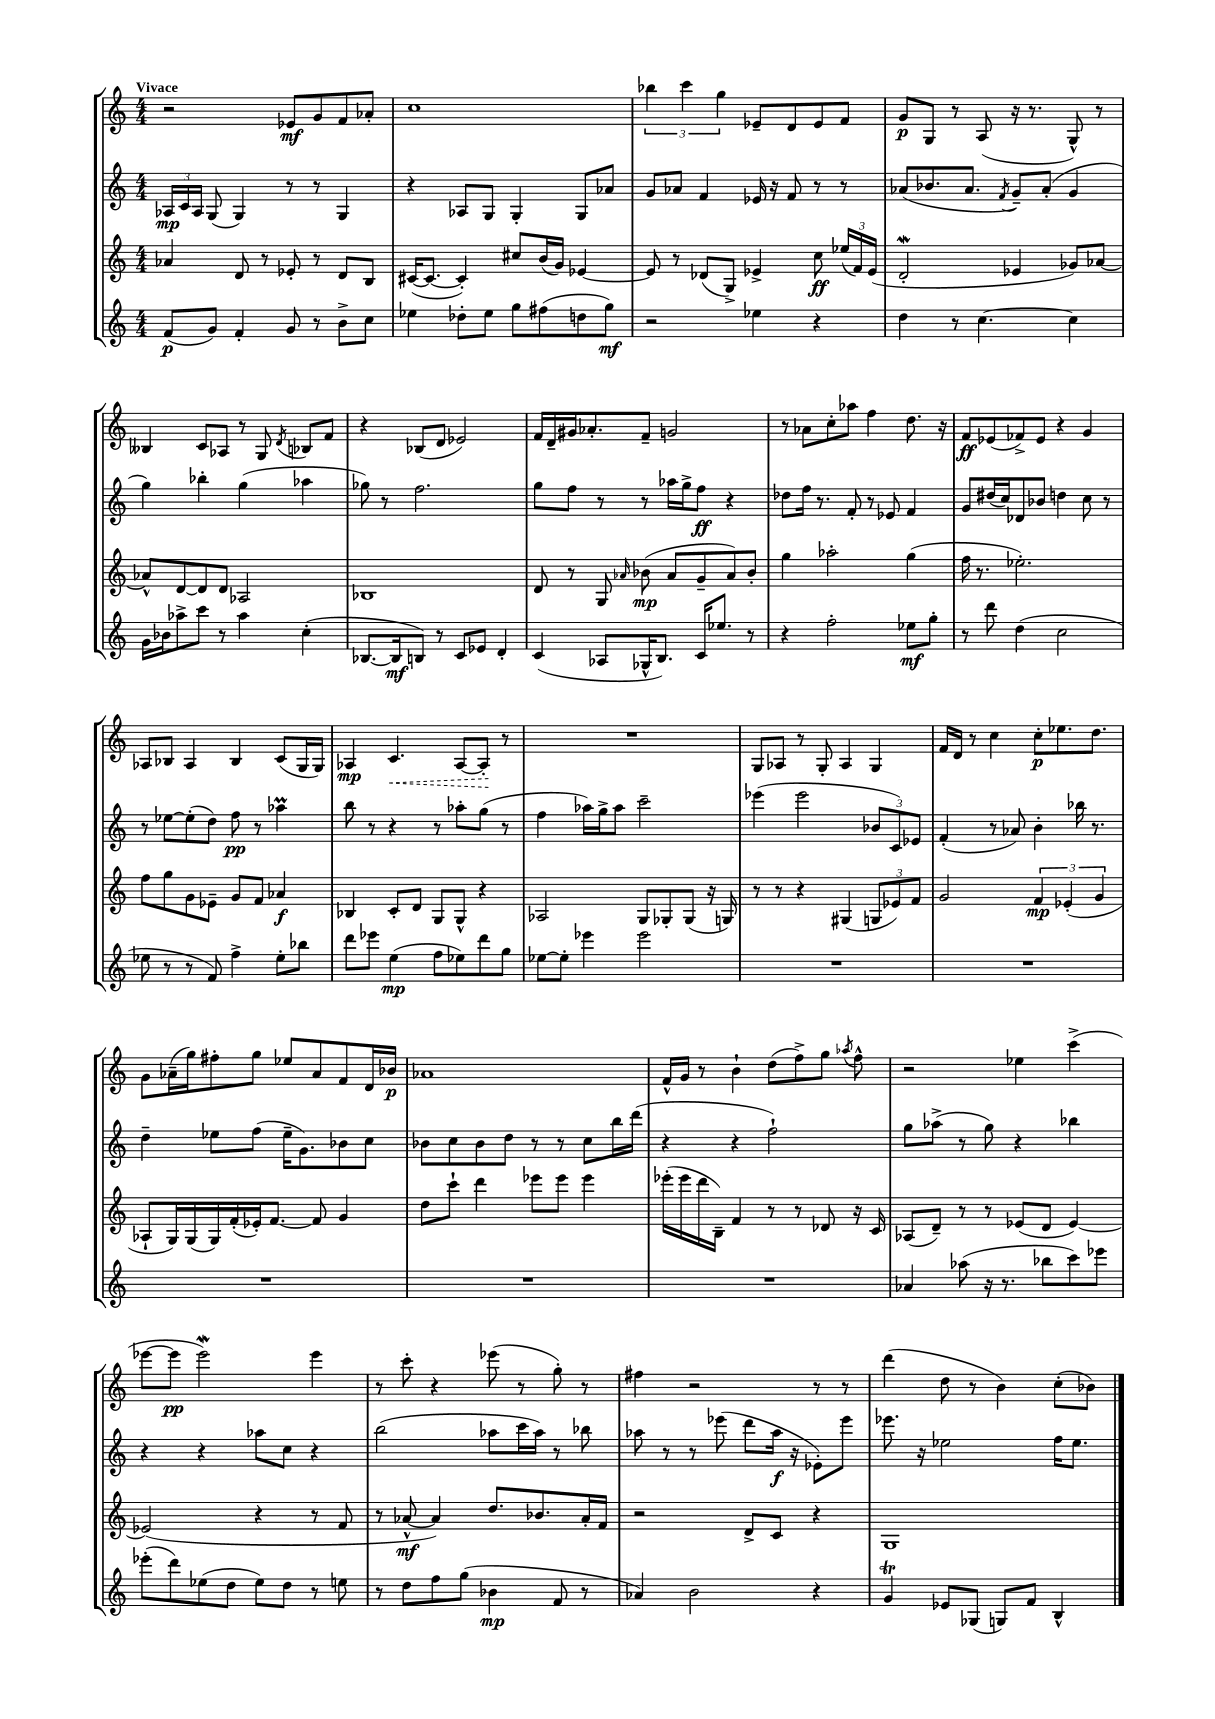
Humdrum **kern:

**kern	**kern	**kern	**kern
*staff4	*staff3	*staff2	*staff1
*clefG2	*clefG2	*clefG2	*clefG2
*k[]	*k[]	*k[]	*k[]
*M4/4	*M4/4	*M4/4	*M4/4
(8f	4a-	24A-	2r
.	.	24c	.
.	.	24A-	.
8g)	.	(8G	.
4f'	8d	4G)	.
.	8r	.	.
8g	8e-'	8r	8e-
8r	8r	8r	8g
8b^	8d	4G	8f
8cc	8B	.	8a-'
=	=	=	=
4ee-	([16c#	4r	1cc
.	8.c#_	.	.
8dd-'	4c#'])	8A-	.
8ee-	.	8G	.
8gg	8cc#	4G'	.
(8ff#	(16b	.	.
.	16g)	.	.
8dd	[4e-	8G	.
8gg)	.	8a-	.
=	=	=	=
2r	8e-]	8g	6bb-
.	8r	8a-	.
.	.	.	6ccc
.	(8d-	4f	.
.	.	.	6gg
.	8G^)	.	.
4ee-	4e-^	16e-	8e-~
.	.	16r	.
.	.	8f	8d
4r	8cc	8r	8e-
.	(24ee-	8r	8f
.	24f)	.	.
.	(24e-	.	.
=	=	=	=
4dd	2d'	(8a-	8g
.	.	8.b-	8G
8r	.	.	8r
.	.	8.a-	.
[4.cc	.	.	(8A
.	.	8qf	.
.	4e-	8g~)	16r
.	.	.	8.r
.	.	(8a-'	.
4cc]	8g-)	4g	8G^^)
.	[8a-	.	8r
=	=	=	=
16g	8a-^^]	4gg)	4B--
16b-	.	.	.
8aa-^	[8d	.	.
8ccc	8d]	4bb-'	8c
8r	8d	.	8A-
4aa-	2A-	(4gg	8r
.	.	.	8G
.	.	.	8qd
(4cc'	.	4aa-	8B-
.	.	.	8f
=	=	=	=
[8.B-	1B-	8gg-)	4r
.	.	8r	.
16B-]	.	.	.
8B)	.	2.ff	(8B-
8r	.	.	8d
8c	.	.	2e-)
8e-	.	.	.
4d'	.	.	.
=	=	=	=
(4c	8d	8gg	16f
.	.	.	16d~
.	8r	8ff	16g#
.	.	.	8.a-'
8A-	8G	8r	.
.	16qqa-	.	.
16G-^^	(8b-	8r	8f~
8.B)	.	.	.
.	8a-	16aa-	2g
.	.	16gg^	.
16c	8g~	8ff	.
8.ee-	.	.	.
.	8a-)	4r	.
8r	8b-'	.	.
=	=	=	=
4r	4gg	8dd-	8r
.	.	16ff	8a-
.	.	8.r	.
2ff'	2aa-'	.	8cc'
.	.	8f'	8aa-
.	.	8r	4ff
.	.	8e-	.
8ee-	(4gg	4f	8.dd
8gg'	.	.	.
.	.	.	16r
=	=	=	=
8r	16ff	8g	8f
.	8.r	.	.
8ddd	.	(16dd#	(8e-
.	.	16cc)	.
(4dd	2.ee-')	8d-	8f-^)
.	.	8b-	8e-
2cc	.	4dd	4r
.	.	8cc	4g
.	.	8r	.
=	=	=	=
8ee-	8ff	8r	8A-
8r	8gg	[8ee-	8B-
8r	8g	(8ee-']	4A-
8f)	8e-~	8dd)	.
4ff^	8g	8ff	4B-
.	8f	8r	.
8ee-'	4a-	4aa-	(8c
8bb-	.	.	16G
.	.	.	16G)
=	=	=	=
8ddd	4B-	8bb	4A-
8eee-	.	8r	.
(4ee	8c'	4r	4.c
.	8d	.	.
8ff	8G	8r	.
8ee-)	8G^^	8aa-'	[8A-
8ddd	4r	(8gg	8A-']
8gg	.	8r	8r
=	=	=	=
[8ee-	2A-	4ff	1r
8ee-']	.	.	.
4eee-	.	16aa-)	.
.	.	16gg^	.
.	.	8aa-	.
2eee-	8G	2ccc~	.
.	8G-'	.	.
.	(8G-	.	.
.	16r	.	.
.	16G)	.	.
=	=	=	=
1r	8r	(4eee-	8G
.	8r	.	8A-
.	4r	2eee-	8r
.	.	.	8G'
.	(4G#	.	4A-
.	12G	12b-	4G
.	12e-)	12c)	.
.	12f	12e-	.
=	=	=	=
1r	2g	(4f'	16f
.	.	.	16d
.	.	.	8r
.	.	8r	4cc
.	.	8a-)	.
.	6f	4b'	8cc'
.	.	.	8.ee-
.	(6e-'	.	.
.	.	16bb-	.
.	.	8.r	8.dd
.	6g	.	.
=	=	=	=
1r	8A-`	4dd~	8g
.	16G)	.	(16a-~
.	(16G	.	16gg)
.	16G)	8ee-	8ff#'
.	(16f'	.	.
.	16e-')	(8ff	8gg
.	[8.f	.	.
.	.	16ee-~	8ee-
.	.	8.g)	.
.	8f]	.	8a-
.	4g	8b-	8f
.	.	8cc	16d
.	.	.	16b-
=	=	=	=
1r	8dd	8b-	1a-
.	8ccc`	8cc	.
.	4ddd	8b-	.
.	.	8dd	.
.	8eee-	8r	.
.	8eee-	8r	.
.	4eee-	8cc	.
.	.	16bb	.
.	.	(16ddd	.
=	=	=	=
1r	(16eee-'	4r	16f^^
.	16eee-	.	16g
.	16ddd	.	8r
.	16B~)	.	.
.	4f	4r	4b`
.	8r	2ff`)	(8dd
.	8r	.	8ff^)
.	8d-	.	8gg
.	.	.	8qaa-
.	16r	.	8ff^^
.	16c	.	.
=	=	=	=
4a-	(8A-	8gg	2r
.	8d~)	(8aa-^	.
(8aa-	8r	8r	.
16r	8r	8gg)	.
8.r	.	.	.
.	(8e-	4r	4ee-
8bb-	8d	.	.
8ccc)	[4e-)	4bb-	(4ccc^
8eee-	.	.	.
=	=	=	=
(8eee-'	(2e-]	4r	[8eee-
8ddd)	.	.	8eee-]
(8ee-	.	4r	2eee-)
8dd	.	.	.
8ee-)	4r	8aa-	.
8dd	.	8cc	.
8r	8r	4r	4eee-
8ee	8f	.	.
=	=	=	=
8r	8r	(2bb	8r
8dd	[8a-^^	.	8ccc'
8ff	4a-])	.	4r
(8gg	.	.	.
4b-	8.dd	8aa-	(8eee-
.	.	16ccc	8r
.	8.b-	16aa-)	.
8f	.	8r	8gg')
8r	16a-'	8bb-	8r
.	16f	.	.
=	=	=	=
4a-)	2r	8aa-	4ff#
.	.	8r	.
2b	.	8r	2r
.	.	(8eee-	.
.	8d^	8ddd	.
.	8c	16aa-	.
.	.	16r	.
4r	4r	8e-')	8r
.	.	8eee-	8r
=	=	=	=
4g	1G	8.eee-	(4ddd
.	.	16r	.
8e-	.	2ee-	8dd
(8G-	.	.	8r
8G)	.	.	4b)
8f	.	.	.
4B^^	.	16ff	(8cc'
.	.	8.ee-	.
.	.	.	8b-)
==	==	==	==
*-	*-	*-	*-
